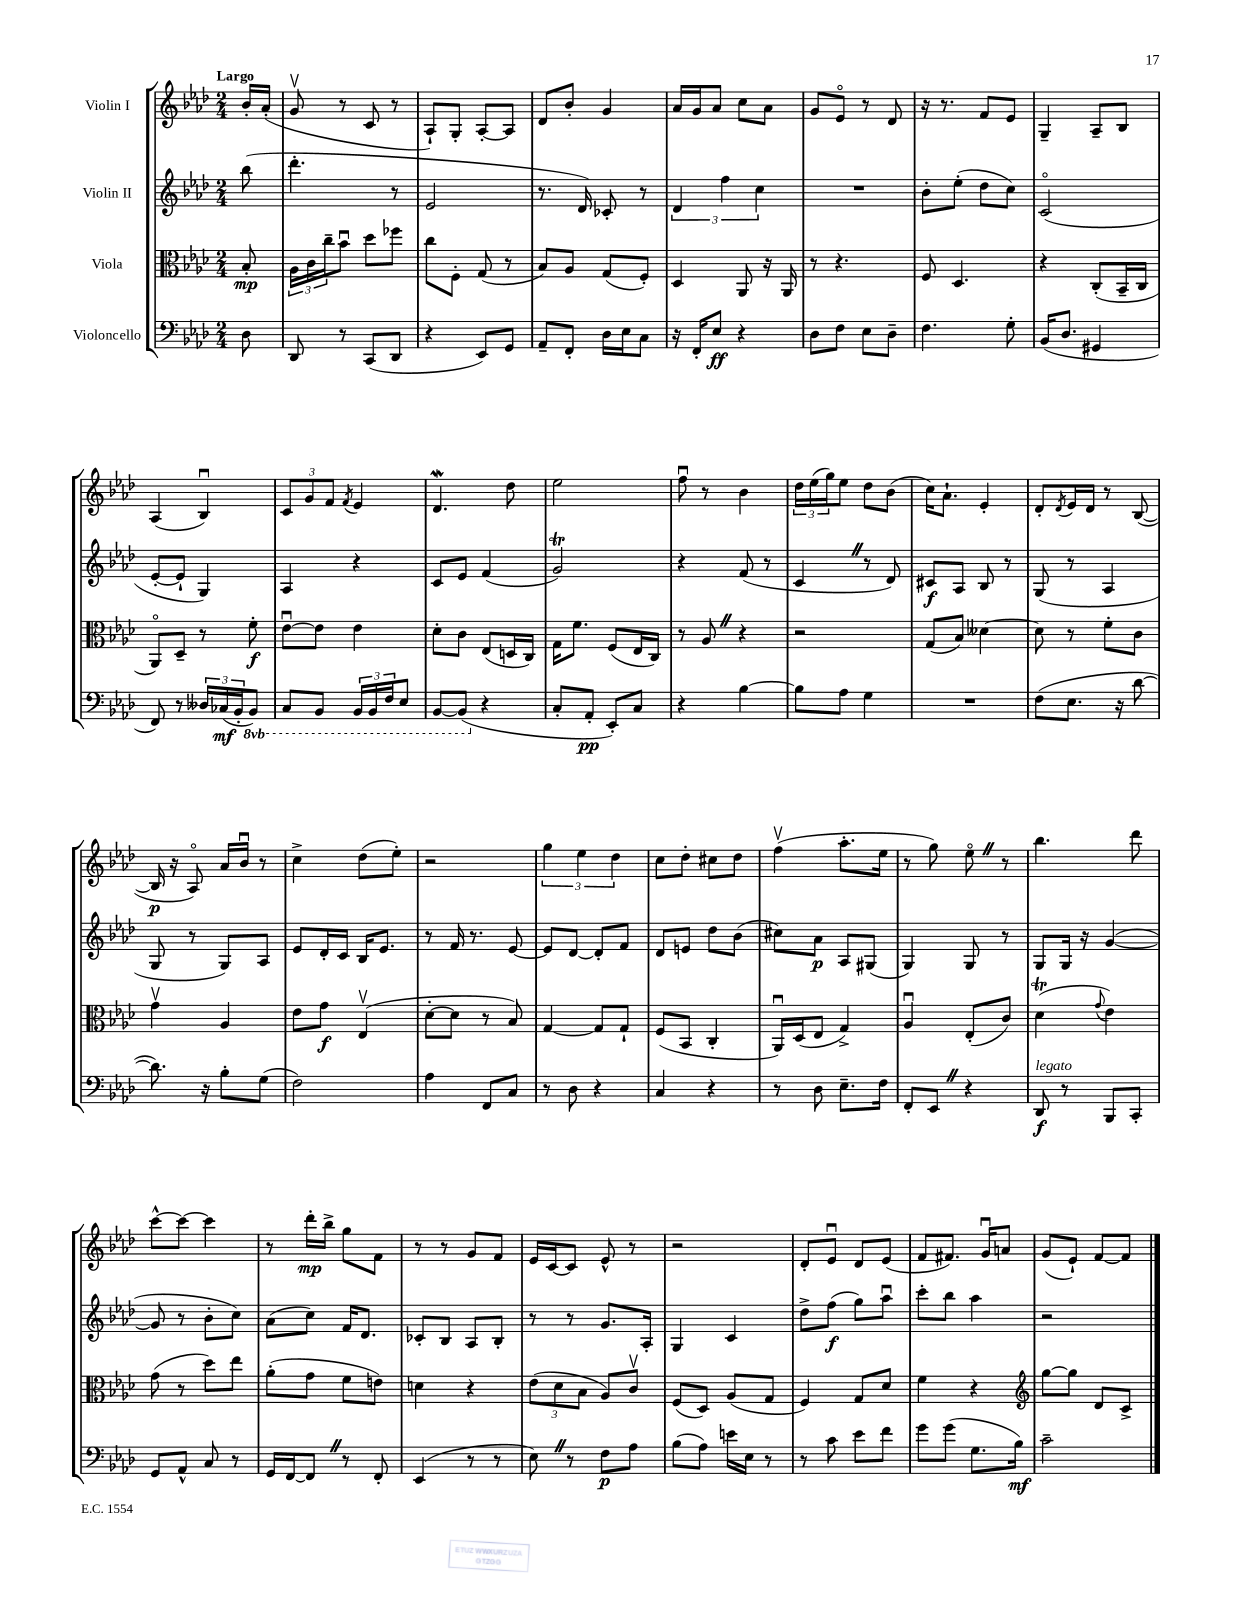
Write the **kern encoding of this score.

**kern	**kern	**kern	**kern
*staff4	*staff3	*staff2	*staff1
*clefF4	*clefC3	*clefG2	*clefG2
*k[b-e-a-d-]	*k[b-e-a-d-]	*k[b-e-a-d-]	*k[b-e-a-d-]
*M2/4	*M2/4	*M2/4	*M2/4
8D-	8B-'	(8bb-	16b-'
.	.	.	(16a-'
=	=	=	=
8DD-	24A-	4.ddd-'	8gv
.	24c	.	.
.	24cc~	.	.
8r	8b-u	.	8r
(8CC	8dd-	.	8c
8DD-	8ff-	8r	8r
=	=	=	=
4r	8cc	2e-	8A-`)
.	8F'	.	8G'
8EE-)	(8G	.	[8A-'
8GG	8r	.	8A-]
=	=	=	=
8AA-~	8B-)	8.r	8d-
8FF'	8A-	.	8b-'
.	.	16d-)	.
16D-	(8G	8c-'	4g
16E-	.	.	.
8C	8F')	8r	.
=	=	=	=
16r	4D-	6d-	16a-
16FF'	.	.	16g
8E-	.	.	8a-
.	.	6ff	.
4r	8AA-	.	8cc
.	.	6cc	.
.	16r	.	8a-
.	16AA-	.	.
=	=	=	=
8D-	8r	2r	8g
8F	4.r	.	8e-o
8E-	.	.	8r
8D-~	.	.	8d-
=	=	=	=
4.F	8F	8b-'	16r
.	.	.	8.r
.	4.D-	(8ee-'	.
.	.	8dd-	8f
8G'	.	8cc)	8e-
=	=	=	=
(16BB-	4r	(2co	4G~
8.D-	.	.	.
4GG#	(8C'	.	8A-~
.	16BB-~	.	8B-
.	16C	.	.
=	=	=	=
8FF)	8AA-o)	[8e-'	(4A-
8r	8D-~	8e-`]	.
24D--	8r	4G)	4B-u)
(24C-	.	.	.
24BB-'	.	.	.
8BBB-)	8f'	.	.
=	=	=	=
8CC	[8e-u	4A-	12c
.	.	.	12g
8BBB-	8e-]	.	.
.	.	.	12f
.	.	.	8qf
24BBB-	4e-	4r	4e-
24BBB-	.	.	.
24FF	.	.	.
8EE-	.	.	.
=	=	=	=
[8BBB-	8d-'	8c	4.d-
(8BBB-]	8c	8e-	.
4r	(8E-	(4f	.
.	16D	.	8dd-
.	16C)	.	.
=	=	=	=
8C'	16G	2g)	2ee-
.	8.f	.	.
8AA-'	.	.	.
8EE-')	(8F	.	.
8C	16E-	.	.
.	16C)	.	.
=	=	=	=
4r	8r	4r	8ffu
.	8A-	.	8r
[4B-	4r	(8f	4b-
.	.	8r	.
=	=	=	=
8B-]	2r	4c	24dd-
.	.	.	(24ee-
.	.	.	24gg)
8A-	.	.	8ee-
4G	.	8r	8dd-
.	.	8d-)	(8b-
=	=	=	=
2r	(8G	8c#	16cc)
.	.	.	8.a-`
.	8B-)	8A-	.
.	[4d--	8B-	4e-'
.	.	8r	.
=	=	=	=
(8F	8d--]	(8G	8d-'
.	.	.	8qd-
8.E-	8r	8r	16e-
.	.	.	16d-
.	8f'	4A-	8r
16r	.	.	.
[8d-	8c	.	([8B-
=	=	=	=
8.d-])	4gv	8G	16B-]
.	.	.	16r
.	.	8r	8A-o)
16r	.	.	.
8B-'	4A-	8G)	16a-
.	.	.	16b-u
(8G	.	8A-	8r
=	=	=	=
2F)	8e-	8e-	4cc^
.	8g	16d-'	.
.	.	16c	.
.	(4E-v	16B-	(8dd-
.	.	8.e-	.
.	.	.	8ee-')
=	=	=	=
4A-	[8d-'	8r	2r
.	8d-]	16f	.
.	.	8.r	.
8FF	8r	.	.
8C	8B-)	[8e-	.
=	=	=	=
8r	[4G	8e-]	6gg
8D-	.	[8d-	.
.	.	.	6ee-
4r	8G]	8d-']	.
.	.	.	6dd-
.	8G`	8f	.
=	=	=	=
4C	(8F	8d-	8cc
.	8BB-	8e	8dd-'
4r	4C'	8dd-	8cc#
.	.	(8b-	8dd-
=	=	=	=
8r	16AA-u)	8cc#)	(4ffv
.	(16D-	.	.
8D-	8E-	8a-	.
8.E-~	4G^)	8A-	8.aa-'
.	.	(8G#	.
16F	.	.	16ee-
=	=	=	=
8FF'	4A-u	4G)	8r
8EE-	.	.	8gg)
4r	(8E-'	8G	8ee-o
.	8c)	8r	8r
=	=	=	=
8DD-	(4d-	8G	4.bb-
8r	.	16G	.
.	.	16r	.
.	8qqg	.	.
8BBB-	4e-)	([4g	.
8CC'	.	.	8ddd-
=	=	=	=
8GG	(8g	8g]	[8ccc^^
8AA-^^	8r	8r	8ccc_
8C	8dd-)	8b-'	4ccc]
8r	8ee-	8cc)	.
=	=	=	=
16GG	(8a-'	(8a-	8r
[16FF	.	.	.
8FF]	8g	8cc)	16ddd-'
.	.	.	16bb-^
8r	8f	16f	8gg
.	.	8.d-	.
8FF'	8e)	.	8f
=	=	=	=
(4EE-	4d	8c-'	8r
.	.	8B-	8r
8r	4r	8A-	8g
8r	.	8B-'	8f
=	=	=	=
8E-)	(12e-	8r	16e-
.	.	.	[16c
.	12d-	.	.
8r	.	8r	8c]
.	12B-	.	.
8F	8A-)	8.g	8e-^^
8A-	8cv	.	8r
.	.	16A-'	.
=	=	=	=
(8B-	(8F	4G	2r
8A-)	8D-)	.	.
16e	(8A-	4c	.
16E-	.	.	.
8r	8G	.	.
=	=	=	=
8r	4F)	8dd-^	8d-'
8c	.	(8ff	8e-u
8e-	8G	8gg)	8d-
8f	8d-	8aa-u	(8e-
=	=	=	=
8g	4f	8ccc'	8f
(8g	.	8bb-	8.f#)
8.G	4r	4aa-	.
.	.	.	16gu
.	.	.	8a
16B-)	.	.	.
=	=	=	=
*	*clefG2	*	*
2c~	[8gg	2r	(8g
.	8gg]	.	8e-`)
.	8d-	.	[8f
.	8c^	.	8f]
==	==	==	==
*-	*-	*-	*-
